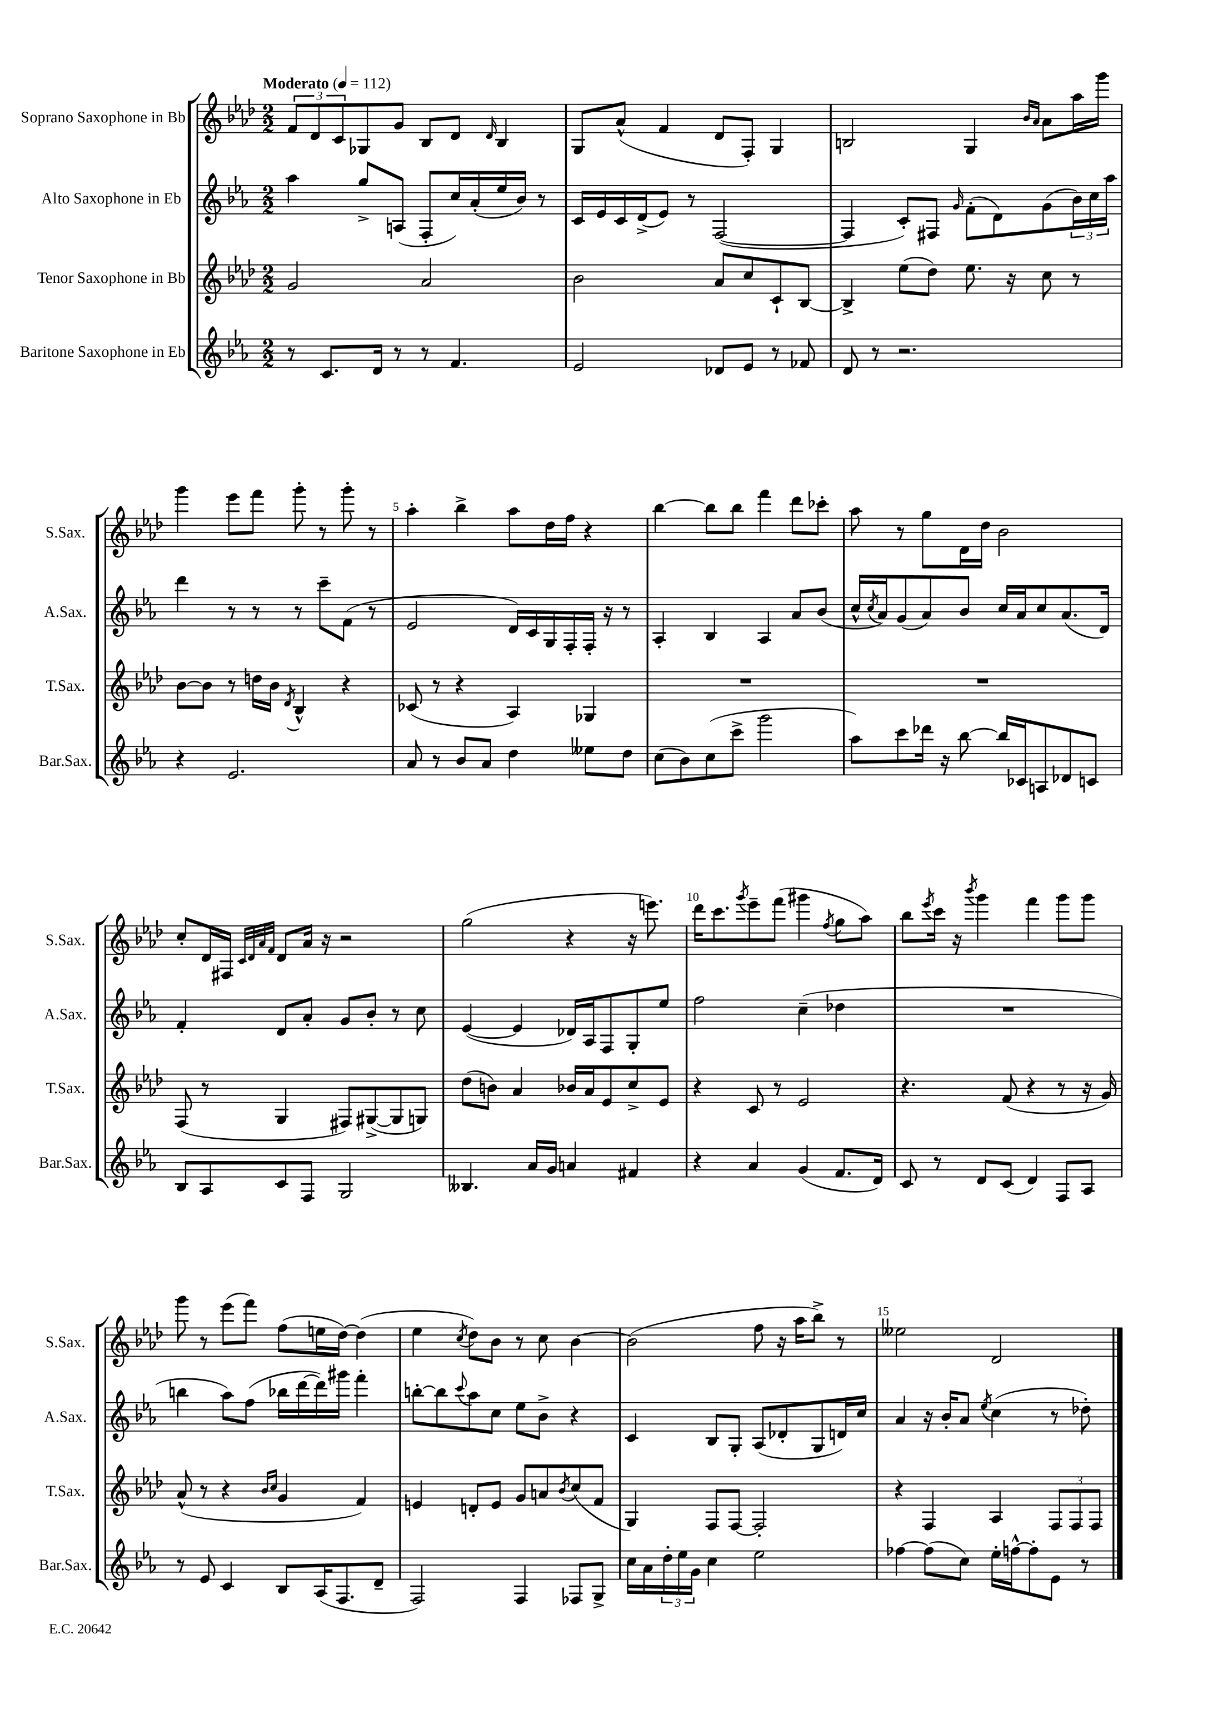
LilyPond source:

<<
\new StaffGroup <<
\new Staff = "s0" \with { instrumentName = "Soprano Saxophone in Bb" shortInstrumentName = "S.Sax." } {
    \clef treble \key aes \major \numericTimeSignature \time 2/2 \tempo "Moderato" 4 = 112
    \tuplet 3/2 { f'8 des'8 c'8 } ges8 g'8 bes8 des'8 \grace { des'16 } bes4 |
    g8 aes'8-^( f'4 des'8 f8-.) g4 |
    b2 g4 \grace { bes'16 aes'16 } aes'8 aes''16 g'''16 |
    g'''4 ees'''8 f'''8 g'''8-. r8 g'''8-. r8 |
    aes''4-. bes''4-> aes''8 des''16 f''16 r4 |
    bes''4~ bes''8 bes''8 f'''4 des'''8 ces'''8-. |
    aes''8 r8 g''8 des'16 des''16 bes'2 |
    c''8-. des'16 fis16 \grace { c'32 des'32 aes'32 f'32 } des'8 aes'16 r16 r2 |
    g''2( r4 r16 e'''8.) |
    des'''16 c'''8. \acciaccatura { g'''8 } ees'''8-- f'''8( gis'''4 \acciaccatura { f''8 } g''8 aes''8) |
    bes''8 \acciaccatura { ees'''8 } c'''16 r16 \acciaccatura { bes'''8 } g'''4 f'''4 g'''8 g'''8 |
    g'''8 r8 ees'''8( f'''8) f''8( e''16 des''16~) des''4( |
    ees''4 \acciaccatura { c''8 } des''8) bes'8 r8 c''8 bes'4~ |
    bes'2( f''8 r16 aes''16 bes''8->) r8 |
    eeses''2 des'2 \bar "|." |
}
\new Staff = "s1" \with { instrumentName = "Alto Saxophone in Eb" shortInstrumentName = "A.Sax." } {
    \clef treble \key ees \major \numericTimeSignature \time 2/2
    aes''4 g''8-> a8( f8-. c''16) aes'16-.( ees''16 bes'16) r8 |
    c'16 ees'16 c'16 d'16->( ees'8) r8 f2~( |
    f4 c'8-.) fis8 \grace { g'16 } f'8-.( d'8) g'8( \tuplet 3/2 { bes'16) c''16 aes''16 } |
    d'''4 r8 r8 r8 c'''8-- f'8( r8 |
    ees'2 d'16) c'16 g16 f16-. f16-. r16 r8 |
    aes4-. bes4 aes4 aes'8 bes'8( |
    c''16-^ \acciaccatura { c''8 } aes'16) g'8( aes'8) bes'8 c''16 aes'16 c''8 aes'8.( d'16) |
    f'4-. d'8 aes'8-. g'8 bes'8-. r8 c''8 |
    ees'4~( ees'4 des'16) aes16 f8 g8-. ees''8 |
    f''2 c''4--( des''4 |
    R1 |
    b''4 aes''8) f''8( bes''16 d'''16~ d'''16) gis'''16 f'''4-. |
    b''8~-. b''8 \appoggiatura { c'''8 } aes''8 c''8 ees''8 bes'8-> r4 |
    c'4 bes8 g8-. aes8( des'8-. g8 d'16) c''16 |
    aes'4 r16 bes'16-. aes'8 \acciaccatura { ees''8 } c''4( r8 des''8-.) \bar "|." |
}
\new Staff = "s2" \with { instrumentName = "Tenor Saxophone in Bb" shortInstrumentName = "T.Sax." } {
    \clef treble \key aes \major \numericTimeSignature \time 2/2
    g'2 aes'2 |
    bes'2 aes'8 c''8 c'8-! bes8~ |
    bes4-> ees''8( des''8) ees''8. r16 c''8 r8 |
    bes'8~ bes'8 r8 d''16 bes'16 \acciaccatura { des'8 } bes4-^ r4 |
    ces'8( r8 r4 aes4) ges4 |
    R1 |
    R1 |
    f8( r8 g4 fis8) gis8~->( gis8 g8) |
    des''8( b'8) aes'4 bes'16 aes'16 ees'8 c''8-> ees'8 |
    r4 c'8 r8 ees'2 |
    r4. f'8( r4 r8 r16 g'16) |
    aes'8-^( r8 r4 \grace { bes'16 c''16 } g'4 f'4) |
    e'4 d'8-. e'8 g'8 a'8 \acciaccatura { bes'8 } c''8( f'8 |
    g4) f8 f8~ f2-. |
    r4 f4 aes4 \tuplet 3/2 { f8 f8 f8 } \bar "|." |
}
\new Staff = "s3" \with { instrumentName = "Baritone Saxophone in Eb" shortInstrumentName = "Bar.Sax." } {
    \clef treble \key ees \major \numericTimeSignature \time 2/2
    r8 c'8. d'16 r8 r8 f'4. |
    ees'2 des'8 ees'8 r8 fes'8 |
    d'8 r8 r2. |
    r4 ees'2. |
    aes'8 r8 bes'8 aes'8 d''4 eeses''8 d''8 |
    c''8( bes'8) c''8( c'''8-> g'''2 |
    aes''8) c'''8 des'''16 r16 bes''8~ bes''16 ces'16 a8 des'8 c'8 |
    bes8 aes8 c'8 f8 g2 |
    beses4. aes'16 g'16 a'4 fis'4 |
    r4 aes'4 g'4( f'8. d'16) |
    c'8 r8 d'8 c'8( d'4) f8 aes8 |
    r8 ees'8 c'4 bes8 aes16( f8. d'8-- |
    f2) f4 fes8 g8-> |
    c''16 aes'16 \tuplet 3/2 { d''16-. ees''16 g'16 } c''4 ees''2 |
    fes''4~ fes''8( c''8) ees''16-. f''16~-^ f''8-. ees'8 r8 \bar "|." |
}
>>
>>
\layout { \context { \Score \override BarNumber.break-visibility = ##(#f #t #t) barNumberVisibility = #(every-nth-bar-number-visible 5) } }
